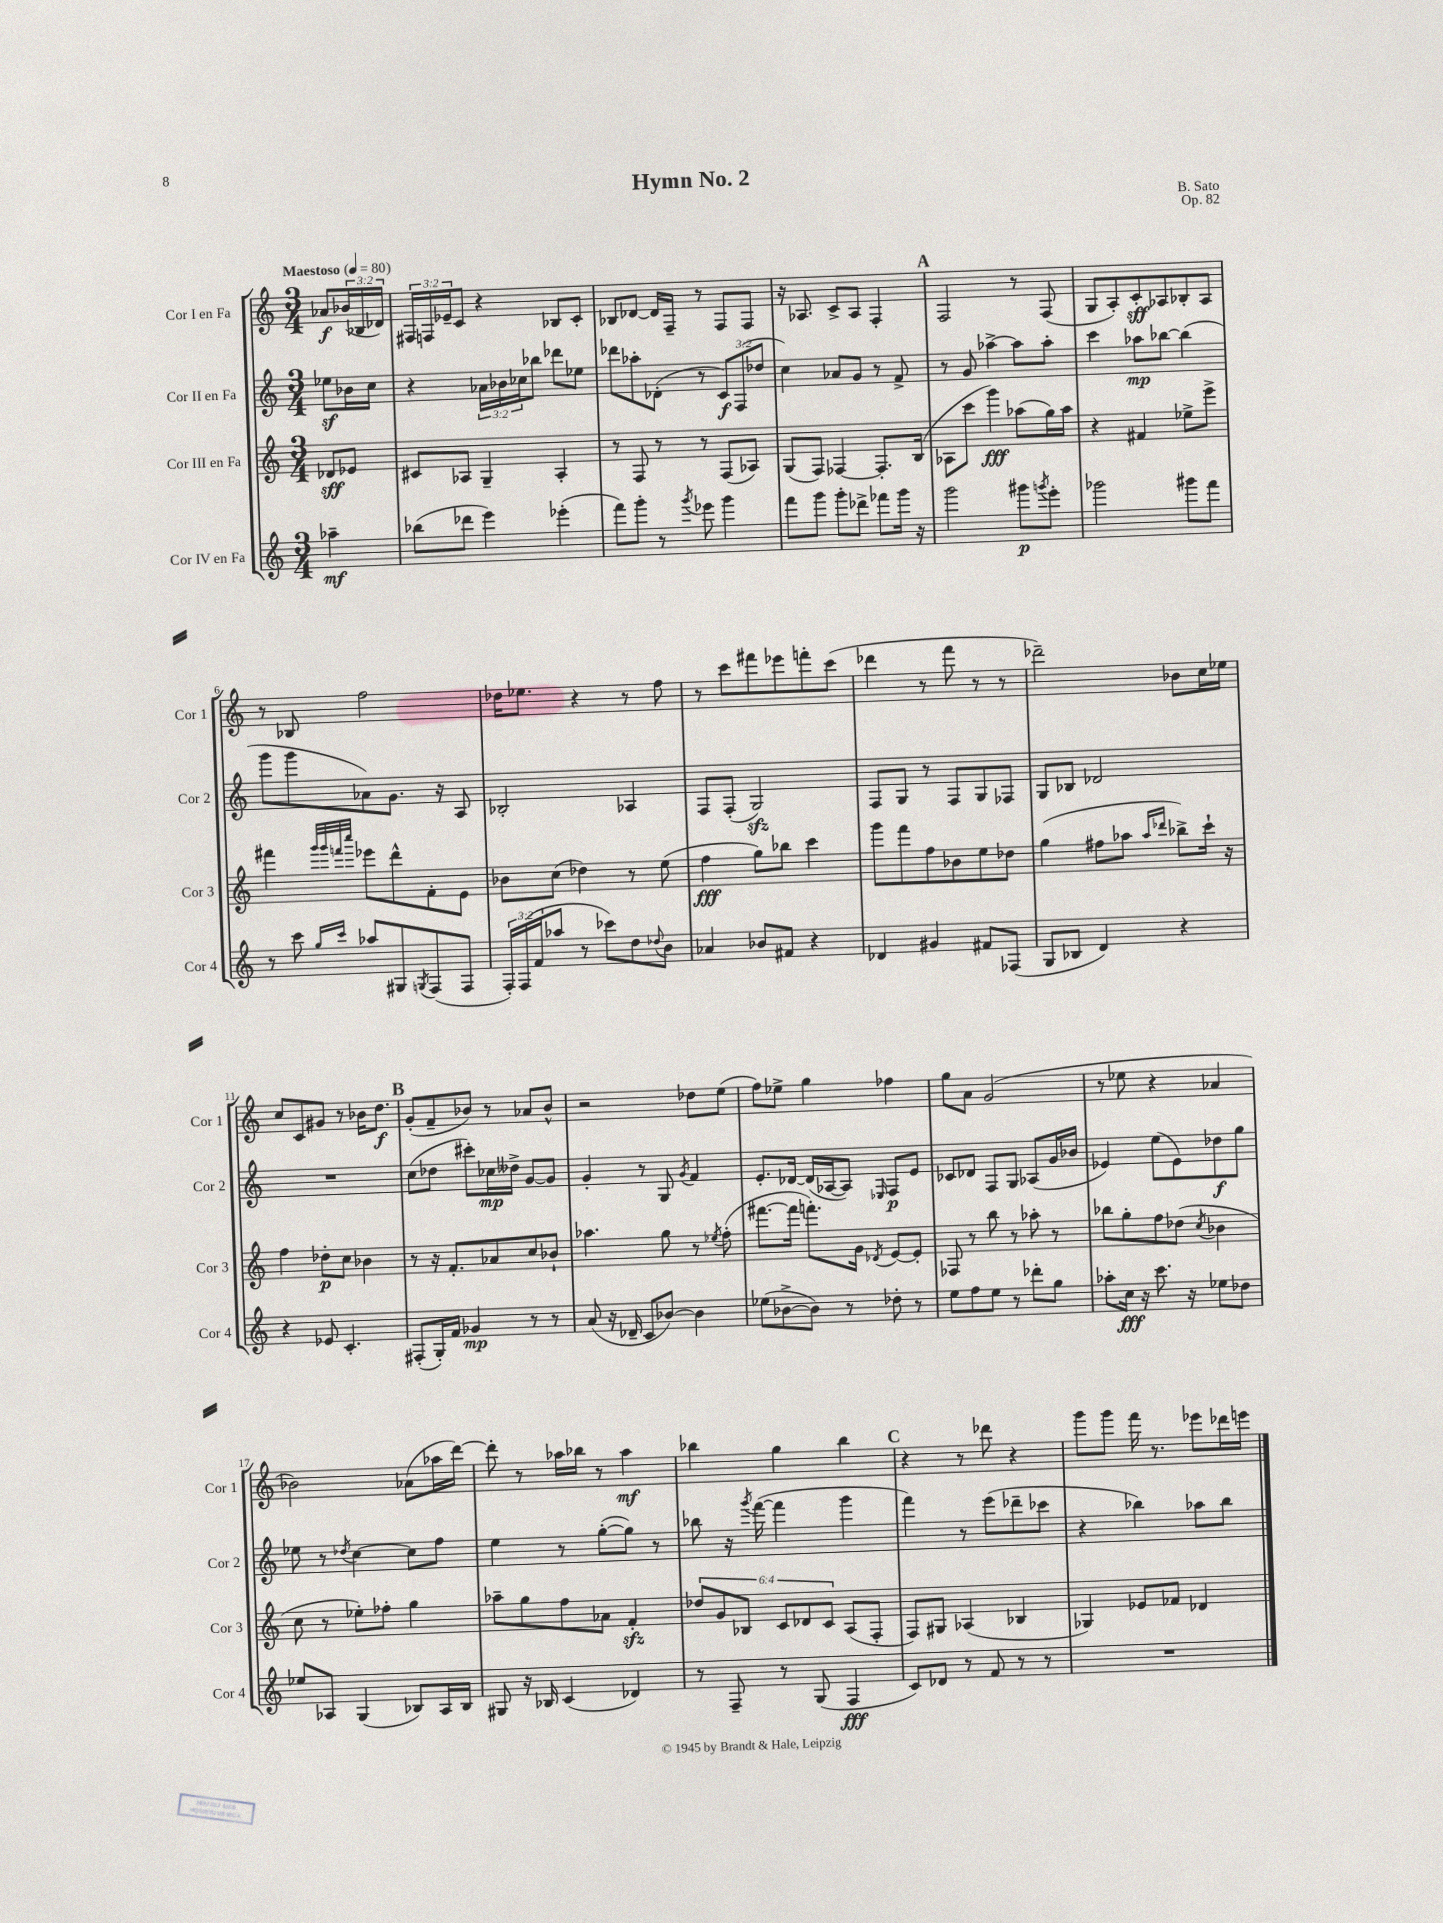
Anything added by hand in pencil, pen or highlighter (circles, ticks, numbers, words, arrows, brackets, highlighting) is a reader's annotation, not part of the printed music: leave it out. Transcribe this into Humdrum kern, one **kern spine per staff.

**kern	**kern	**kern	**kern
*staff4	*staff3	*staff2	*staff1
*clefG2	*clefG2	*clefG2	*clefG2
*k[]	*k[]	*k[]	*k[]
*M3/4	*M3/4	*M3/4	*M3/4
*MM80	*MM80	*MM80	*MM80
4aa-~	8d-	8ee-	8a-
.	8e-	16b-	(24b-
.	.	.	24B-
.	.	16cc	.
.	.	.	24d-)
=	=	=	=
(8bb-	8c#	4r	24F#
.	.	.	24F
.	.	.	24e-~
8ddd-	8A-	.	8c
4eee)	4G~	24a-	4r
.	.	24b-	.
.	.	24cc-	.
.	.	8bb-	.
(4eee-'	4A-'	8ddd-	8B-
.	.	8ee-	8c'
=	=	=	=
8fff)	8r	8ddd-	8B-
8ggg'	8F	8aa-'	[8d-
8r	8r	(8d-'	16d-]
.	.	.	16F~
8qggg	.	.	.
8eee-	8r	8r	8r
4ggg	(8F	12c)	8F
.	.	(12F	.
.	8A-)	.	8F
.	.	12dd-	.
=	=	=	=
8fff	(8G	4cc)	16r
.	.	.	8.A-
8ggg	8F)	.	.
8ggg'	[4F-	8a-	8c^
8ddd-^	.	8g	8A-
8fff-	8.F-']	8r	4F'
16ggg	.	8f^	.
16r	(16B	.	.
=	=	=	=
2ggg	8A-	8r	2F
.	8ccc	8g	.
.	4ggg)	[4aa-^	.
8ggg#	(8aa-	8aa-]	8r
8qggg	.	.	.
8eee'	16gg)	8aa-'	(8F
.	16aa-	.	.
=	=	=	=
2ggg-	4r	4ccc	8G
.	.	.	8A')
.	4f#	8aa-	8c'
.	.	[8bb-	8A-
8ggg#	8ee-^	(4bb-]	8B-'
8fff	8eee^	.	8A-
=	=	=	=
8r	4fff#	8ggg	8r
8ccc	.	8ggg	8B-
.	32qqggg	.	.
.	32qqggg	.	.
16qqgg	32qqfff	.	.
16qqccc	32qqcccc	.	.
8aa-	8eee-	8a-)	2ff
8G#	8ddd^^	8.g	.
8qG	.	.	.
(8F	8f'	.	.
.	.	16r	.
8F	8e	8A	.
=	=	=	=
24F')	8b-	2B-'	16dd-
(24F	.	.	.
.	.	.	8.ee-
24f	.	.	.
8aa-	(8cc	.	.
8r	4dd-)	.	4r
8ccc-)	.	.	.
8dd	8r	4A-	8r
8qqdd-	.	.	.
8b	(8ee	.	8ff
=	=	=	=
4a-	4ff	8F	8r
.	.	(8F'	8ccc
8b-	8gg)	2G)	8fff#
8f#	8bb-	.	8eee-
4r	4ccc	.	8fff'
.	.	.	(8ccc
=	=	=	=
4d-	8ggg	8F	4ddd-
.	8fff	8G	.
4g#	8ff	8r	8r
.	8b-	8F	8fff
8f#	8ee	8G	8r
(8F-	8dd-	8F-	8r
=	=	=	=
8G	(4gg	8G	2ddd-~)
8B-	.	8B-	.
4d)	8ff#	2d-	.
.	8aa-	.	.
.	16qqaa-	.	.
.	16qqddd-	.	.
4r	8bb-^)	.	8b-
.	16ccc`	.	16cc
.	16r	.	16ee-
=	=	=	=
4r	4ff	2.r	8cc
.	.	.	8c
8e-	8dd-'	.	8g#
4.c'	8cc	.	8r
.	4b-	.	16b-
.	.	.	8.dd
=	=	=	=
(8F#'	8r	(8cc	(8g'
16G')	16r	8dd-	8f~
16f	8.f'	.	.
4g-	.	8ccc#')	8b-)
.	8a-	16cc-	8r
.	.	16dd--^	.
8r	8cc	[8g	8a-
8r	8b-`	8g]	8b-^^
=	=	=	=
(8a	4.aa-	4g'	2r
16r	.	.	.
16d-~	.	.	.
8c	.	8r	.
[8b-)	8gg	8G	.
.	.	8qg	.
4b-]	8r	4f	8dd-
.	8qee-	.	.
.	(8ff'	.	(8ee
=	=	=	=
(8ee-	[8.fff#	8.e'	8ff)
[8b-^	.	.	8ee-^
.	16fff#]	[16d-	.
8b-])	8.fff')	(16d-]	4gg
.	.	[16A-	.
8r	.	8A-])	.
.	16g	.	.
.	8qd-	16qqE-	.
8dd-'	[8e	8F	4ff-
8r	8e']	8e	.
=	=	=	=
8ee	8F-	8c-	8gg
8ff	8r	8d-	8a
8ee	8bb	8F	(2g
8r	8r	8G	.
8ddd-'	8aa-'	(8A-	.
8gg	8r	16g	.
.	.	16b-	.
=	=	=	=
8aa-'	8bb-	4e-)	8r
16cc	8gg'	.	8ee-
16r	.	.	.
8.ccc	8ff	(8ee	4r
.	(8dd-	8e-)	.
16r	.	.	.
.	8qcc	.	.
8ee-	4b-	8dd-	4a-
8dd-	.	8gg	.
=	=	=	=
8ee-	8cc	8ee-	2b-)
8A-	8r	8r	.
.	.	8qdd-	.
(4G	8ee-')	[4cc	.
.	8ff-'	.	.
8B-)	4gg	8cc]	(8a-
16A-	.	8ff	16aa-
16B-	.	.	[16ddd)
=	=	=	=
8G#	8aa-~	4ee	8ddd']
16r	8gg	.	8r
16B-	.	.	.
(4c	8ff	8r	16aa-
.	.	.	16bb-
.	8a-	([8gg'	8r
4d-)	4f'	8gg])	4aa-
.	.	8r	.
=	=	=	=
8r	12dd-	8bb-	4bb-
.	12g	.	.
8F~	.	16r	.
.	12B-	.	.
.	.	8qggg	.
.	.	([16fff	.
8r	12c	4fff]	4gg
.	12d-	.	.
(8G	.	.	.
.	12c	.	.
4F	(8A	4ggg	4bb-
.	8F'	.	.
=	=	=	=
8c)	8F)	4fff)	4r
8d-	8G#	.	.
8r	(4A-	8r	8r
8f	.	(8eee	8ddd-
8r	4B-	8ddd-~	4r
8r	.	8ccc-	.
=	=	=	=
2.r	4G-)	4r	8ggg
.	.	.	8ggg
.	8e-	4bb-)	16fff
.	.	.	8.r
.	8f-	.	.
.	4d-	8aa-	8eee-
.	.	8bb-	16ddd-
.	.	.	16eee
==	==	==	==
*-	*-	*-	*-
